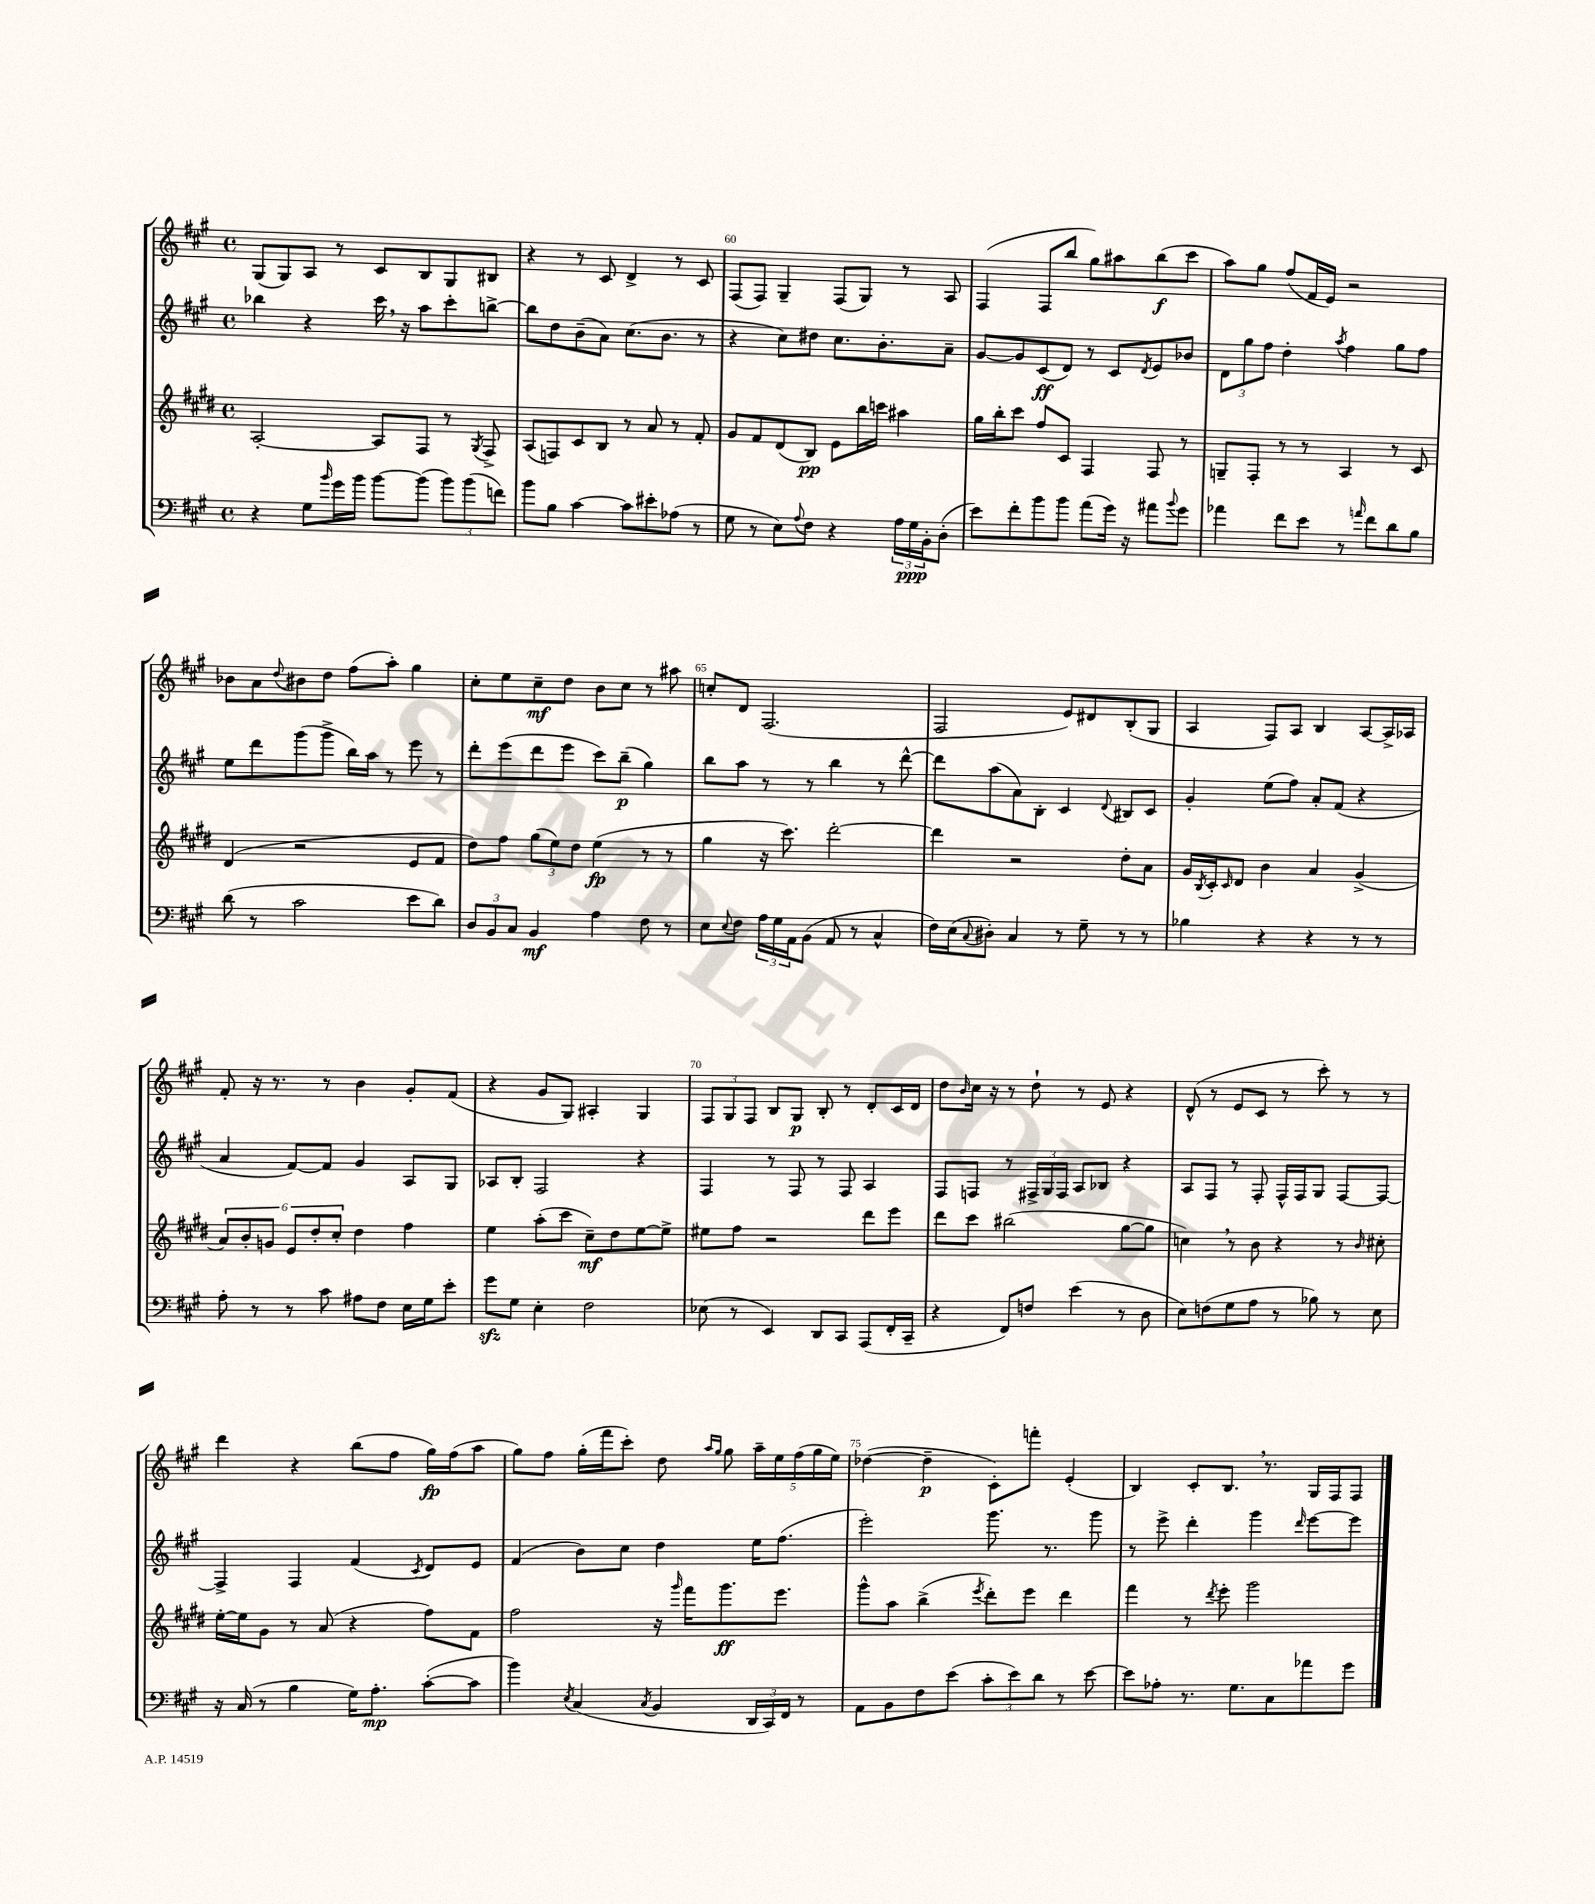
<<
\new StaffGroup <<
\new Staff = "s0" {
    \clef treble \key a \major \defaultTimeSignature \time 4/4
    gis8( gis8) a8 r8 cis'8 b8 gis8 bis8 |
    r4 r8 cis'8 d'4-> r8 cis'8 |
    fis8( fis8) gis4-- fis8( gis8) r8 a8 |
    fis4( fis8 b''8 gis''8) ais''8 b''8\f( cis'''8 |
    a''8) gis''8 fis''8( fis'16 e'16) r2 |
    bes'8 a'8 \appoggiatura { d''8 } bis'8 d''8 fis''8( a''8-.) gis''4 |
    cis''8-. e''8 cis''8--\mf d''8 b'8 cis''8 r8 ais''8 |
    c''8-. d'8 fis2.( |
    fis2 e'8) dis'8 b8-.( gis8 |
    a4 fis8) a8 b4 a8~ a16-> aes16 |
    fis'8-. r16 r8. r8 b'4 gis'8-. fis'8( |
    r4 gis'8 gis8) ais4-. gis4 |
    \tuplet 3/2 { fis8 gis8 fis8 } b8 gis8\p b8-. r8 d'8-. cis'16 d'16 |
    d''8 \grace { b'16 } cis''16 r16 r8 d''8-! r8 e'8 r4 |
    d'8-^( r8 e'8 cis'8 r8 cis'''8-.) r8 r8 |
    d'''4 r4 b''8( fis''8 gis''16\fp) fis''16( a''8 |
    gis''8) fis''8 gis''16-.( fis'''16 cis'''8-.) d''8 \grace { a''16 gis''16 } gis''8 \tuplet 5/4 { a''16-- e''16 fis''16( gis''16 e''16) } |
    des''4~( des''4--\p cis'8-.) f'''8-. e'4-.( |
    b4) cis'8-. b8. \breathe r8. gis16 fis16 fis8 \bar "|." |
}
\new Staff = "s1" {
    \clef treble \key a \major \defaultTimeSignature \time 4/4
    bes''4 r4 cis'''16 \breathe r16 a''8 cis'''8-. b''8~-> |
    b''8 d''8 b'8--( a'8) cis''8.( b'8. r8 |
    r4 cis''8) dis''8 cis''8. b'8.-. a'8-- |
    gis'8~ gis'8 cis'8\ff( d'8) r8 cis'8 \acciaccatura { d'8 } e'8 bes'8 |
    \tuplet 3/2 { d'8 gis''8 fis''8 } d''4-. \acciaccatura { a''8 } fis''4 gis''8 fis''8 |
    e''8 d'''8 gis'''8( gis'''8-> b''16) a''16 r8 e'''8 r8 |
    d'''8-. e'''8( d'''8 e'''8 cis'''8) b''8--\p( gis''4) |
    b''8 a''8 r8 r8 b''4 r8 d'''8~-^ |
    d'''8 a''8( a'8) b8-. cis'4 \appoggiatura { d'8 } bis8 cis'8 |
    gis'4-. e''8( fis''8) a'8-. fis'8( r4 |
    a'4 fis'8~) fis'8 gis'4 a8 gis8 |
    aes8 b8-. fis2 r4 |
    fis4 r8 fis8 r8 fis8 a4 |
    fis8 f8 r8 \tuplet 3/2 { fis16-> gis16 fis16 } a8 bes8 r4 |
    a8 fis8 r8 fis8-. fis16-^ fis16 gis8 fis8~ fis8~ |
    fis4-> fis4 fis'4( \acciaccatura { cis'8 } d'8) e'8 |
    fis'4( b'8) cis''8 d''4 e''16 fis''8.( |
    e'''2-.) gis'''8. r8. gis'''8 |
    r8 e'''8-> d'''4-. gis'''4 \grace { d'''16 } e'''8~ e'''8 \bar "|." |
}
\new Staff = "s2" {
    \clef treble \key e \major \defaultTimeSignature \time 4/4
    a2~-. a8 fis8 r8 \acciaccatura { gis8 } fis8-> |
    a8( f8) cis'8 b8 r8 a'8 r8 fis'8-. |
    gis'8 fis'8 dis'8( b8\pp) e'8 b''16 c'''16 ais''4 |
    gis''16 b''16-. cis'''8 fis''8 cis'8 fis4 fis8 r8 |
    g8-- fis8-. r8 r8 a4 r8 cis'8 |
    dis'4( r2 e'8 fis'8 |
    dis''8) fis''8 \tuplet 3/2 { gis''8( e''8) dis''8 } e''4\fp( r8 r8 |
    gis''4 r16 cis'''8.) dis'''2~-. |
    dis'''4 r2 dis''8-. a'8 |
    gis'16 \acciaccatura { b8 } cis'16-. \grace { cis'16 } dis'8 b'4 a'4 gis'4->( |
    \tuplet 6/4 { a'8) b'8-. g'8 e'8 dis''8-. cis''8-. } dis''4 fis''4 |
    e''4 a''8-.( cis'''8 cis''8--\mf) dis''8 e''8~ e''8-> |
    eis''8 fis''8 r2 dis'''8 e'''8 |
    dis'''8 cis'''8 bis''2( gis''8~ gis''8 |
    c''4) \breathe r8 b'8 r4 r8 \grace { b'16 } cis''8-. |
    e''16~-. e''16 gis'8 r8 a'8( r4 fis''8) fis'8 |
    fis''2 r16 \grace { gis'''16 } fis'''16 gis'''8.\ff e'''8. |
    gis'''8-^ a''8 b''4->( \acciaccatura { e'''8 } dis'''8-.) e'''8 dis'''4 |
    fis'''4 r8 \acciaccatura { dis'''8 } e'''8-. gis'''2 \bar "|." |
}
\new Staff = "s3" {
    \clef bass \key a \major \defaultTimeSignature \time 4/4
    r4 gis8 \grace { b'16 } gis'16 b'16 b'8~ b'8( \tuplet 3/2 { b'8) b'8( f'8) } |
    b'8 b8 cis'4~ cis'8 eis'8-. aes8( r8 |
    gis8 r8 e8) \appoggiatura { a8 } fis8 r4 \tuplet 3/2 { a16 gis16\ppp b,16-. } d8-.( |
    e'8) fis'8-. b'8 b'8 a'8( gis'16) r16 ais'8 \appoggiatura { b'8 } gis'8 |
    aes'4 fis'8 e'8 r8 \grace { a'16 } fis'8 d'8 b8 |
    d'8( r8 cis'2 e'8 d'8) |
    \tuplet 3/2 { d8 b,8 cis8 } b,4\mf a4 fis8 r8 |
    e8 \appoggiatura { e8 } fis8 \tuplet 3/2 { a16 gis16 a,16 } b,8( a,8 r8 cis4-^ |
    fis16) e16( \appoggiatura { cis8 } dis8-.) cis4 r8 gis8-- r8 r8 |
    bes4 r4 r4 r8 r8 |
    a8-. r8 r8 cis'8 ais8 fis8 e16 gis16 e'8-. |
    gis'8\sfz gis8 e4-. fis2 |
    ees8( r8 e,4) d,8 cis,8 a,,8( fis,16-. cis,16-- |
    r4 fis,8) f8 e'4( r8 d8 |
    e8) f8( gis8 a8 r8 bes8) r8 e8 |
    r16 cis16( r8 b4 gis16) a8.-.\mp cis'8~-.( cis'8 |
    b'4) \acciaccatura { e8 } cis4( \acciaccatura { cis8 } b,4 \tuplet 3/2 { d,16 cis,16) fis,16 } r8 |
    a,8 b,8 fis8 e'8( \tuplet 3/2 { cis'8-. e'8) d'8 } r8 e'8~ |
    e'8 aes8-. r8. gis8. cis8 aes'8 gis'8 \bar "|." |
}
>>
>>
\layout { \context { \Score currentBarNumber = #58 \override BarNumber.break-visibility = ##(#f #t #t) barNumberVisibility = #(every-nth-bar-number-visible 5) } }
